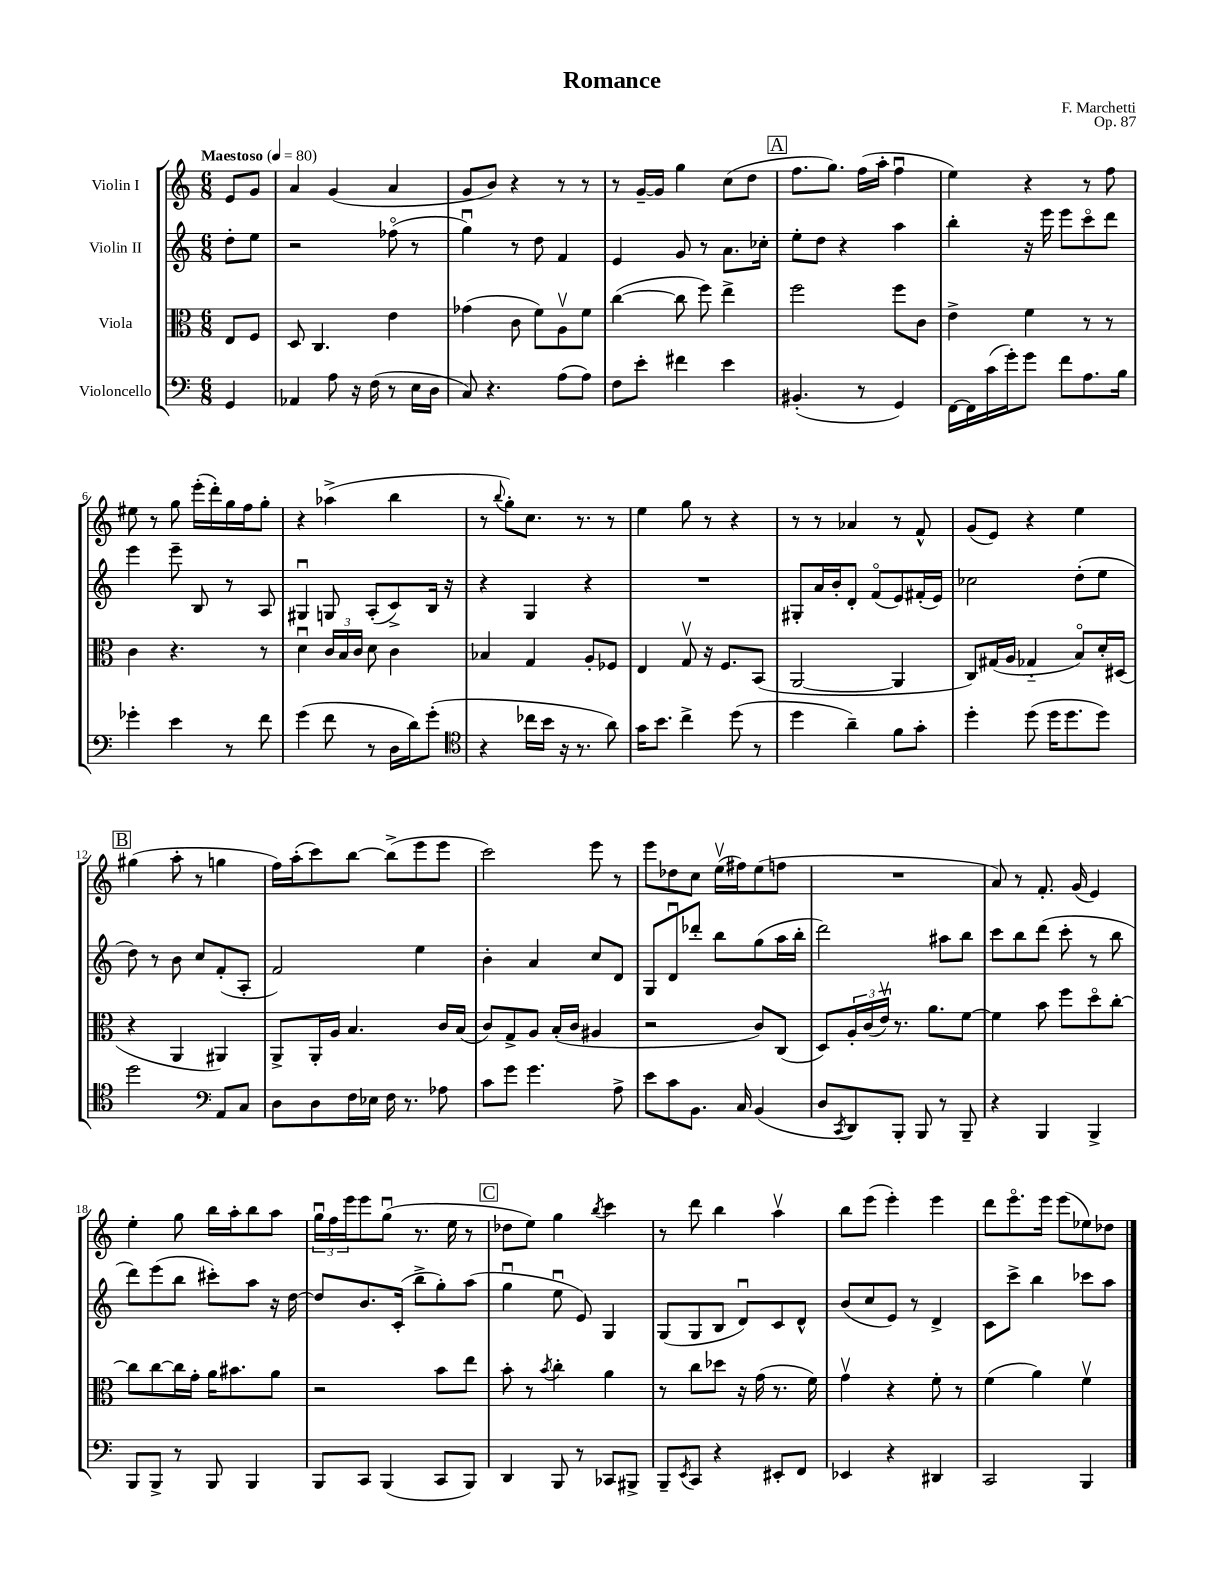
\header { title = "Romance" composer = "F. Marchetti" opus = "Op. 87" }
<<
\new StaffGroup <<
\new Staff = "s0" \with { instrumentName = "Violin I" } {
    \clef treble \key c \major \numericTimeSignature \time 6/8 \partial 4 \tempo "Maestoso" 4 = 80
    e'8 g'8 |
    a'4 g'4( a'4 |
    g'8 b'8) r4 r8 r8 |
    r8 g'16~-- g'16 g''4 c''8( d''8 |
    \mark \markup { \box "A" } f''8. g''8.) f''16( a''16-. f''4\downbow |
    e''4) r4 r8 f''8 |
    eis''8 r8 g''8 e'''16-.( d'''16-.) g''16 f''16 g''8-. |
    r4 aes''4->( b''4 |
    r8 \appoggiatura { b''8 } g''8-.) c''8. r8. r8 |
    e''4 g''8 r8 r4 |
    r8 r8 aes'4 r8 f'8-^ |
    g'8( e'8) r4 e''4 |
    \mark \markup { \box "B" } gis''4( a''8-. r8 g''4 |
    f''16) a''16-.( c'''8) b''8~ b''8->( e'''8 e'''8 |
    c'''2) e'''8 r8 |
    e'''8 des''8 c''8 e''16\upbow( fis''16) e''8( f''8 |
    R2. |
    a'8) r8 f'8.-. g'16( e'4) |
    e''4-. g''8 b''16 a''16-. b''8 a''8 |
    \tuplet 3/2 { g''16\downbow f''16 e'''16 } e'''8 g''8\downbow( r8. e''16 r8 |
    \mark \markup { \box "C" } des''8 e''8) g''4 \acciaccatura { b''8 } c'''4 |
    r8 d'''8 b''4 a''4\upbow |
    b''8 e'''8( e'''4-.) e'''4 |
    d'''8 e'''8.\flageolet e'''16 e'''8( ees''8) des''8 \bar "|." |
}
\new Staff = "s1" \with { instrumentName = "Violin II" } {
    \clef treble \key c \major \numericTimeSignature \time 6/8 \partial 4
    d''8-. e''8 |
    r2 fes''8\flageolet( r8 |
    g''4\downbow) r8 d''8 f'4 |
    e'4 g'8 r8 a'8. ces''16-. |
    \mark \markup { \box "A" } e''8-. d''8 r4 a''4 |
    b''4-. r16 e'''16 e'''8 c'''8\flageolet d'''8 |
    e'''4 e'''8-- b8 r8 a8 |
    gis4\downbow g8 a8-.( c'8->) b16 r16 |
    r4 g4 r4 |
    R2. |
    gis8-. a'16 b'16-. d'8-. f'8\flageolet( e'8) fis'16-.( e'16) |
    ces''2 d''8-.( e''8 |
    \mark \markup { \box "B" } d''8) r8 b'8 c''8 f'8-.( a8-. |
    f'2) e''4 |
    b'4-. a'4 c''8 d'8 |
    g8 d'8\downbow des'''8-. b''8 g''8( a''16 b''16-. |
    d'''2) ais''8 b''8 |
    c'''8 b''8 d'''8( c'''8-. r8 b''8 |
    d'''8) e'''8( b''8 cis'''8-.) a''8 r16 d''16~ |
    d''8 b'8. c'16-.( b''8-> g''8-.) a''8( |
    \mark \markup { \box "C" } g''4\downbow e''8\downbow e'8) g4 |
    g8( g8 b8 d'8\downbow) c'8 d'8-^ |
    b'8( c''8 e'8) r8 d'4-> |
    c'8 c'''8-> b''4 ces'''8 a''8 \bar "|." |
}
\new Staff = "s2" \with { instrumentName = "Viola" } {
    \clef alto \key c \major \numericTimeSignature \time 6/8 \partial 4
    e8 f8 |
    d8 c4. e'4 |
    ges'4( c'8 f'8) a8\upbow f'8 |
    c''4~( c''8 f''8) e''4-> |
    \mark \markup { \box "A" } f''2 f''8 c'8 |
    e'4-> f'4 r8 r8 |
    c'4 r4. r8 |
    d'4\downbow \tuplet 3/2 { c'16 b16 c'16 } d'8 c'4 |
    bes4 g4 a8-. fes8 |
    e4 g8\upbow r16 f8. b,8( |
    a,2~ a,4 |
    c8) gis16( a16 ges4-_ b8\flageolet) d'16-. dis16( |
    \mark \markup { \box "B" } r4 a,4 ais,4) |
    a,8-> a,16-. a16 b4. c'16 b16( |
    c'8) g8-> a8 b16-.( c'16 ais4 |
    r2 c'8) c8( |
    d8) \tuplet 3/2 { a16-. c'16( e'16\upbow) } r8. a'8. f'8~ |
    f'4 b'8 f''8 d''8\flageolet c''8~-. |
    c''8 c''8~ c''16 g'16-. a'16 bis'8. a'8 |
    r2 b'8 e''8 |
    \mark \markup { \box "C" } b'8-. r8 \acciaccatura { b'8 } c''4-. a'4 |
    r8 c''8 des''8 r16 g'16( r8. f'16) |
    g'4\upbow r4 f'8-. r8 |
    f'4( a'4) f'4\upbow \bar "|." |
}
\new Staff = "s3" \with { instrumentName = "Violoncello" } {
    \clef bass \key c \major \numericTimeSignature \time 6/8 \partial 4
    g,4 |
    aes,4 a8 r16 f16( r8 e16 d16 |
    c8) r4. a8( a8) |
    f8 e'8-. fis'4 e'4 |
    \mark \markup { \box "A" } bis,4.-.( r8 g,4) |
    f,16~ f,16 c'16( g'16-.) g'8 f'8 a8. b16 |
    ges'4-. e'4 r8 f'8 |
    g'4( f'8 r8 d16 d'16) g'8-.( |
    \clef tenor r4 ces''16 b'16 r16 r8. a'8) |
    g'16 b'8. c''4-> d''8( r8 |
    d''4 a'4--) f'8 g'8-. |
    d''4-. d''8( d''16 d''8. d''8) |
    \mark \markup { \box "B" } d''2 \clef bass a,8 c8 |
    d8 d8 f16 ees16 f16 r8. aes8 |
    c'8 g'8 g'4. a8-> |
    e'8 c'8 b,8. c16 b,4( |
    d8 \acciaccatura { c,8 } d,8) b,,8-. b,,8 r8 b,,8-- |
    r4 b,,4 b,,4-> |
    b,,8 b,,8-> r8 b,,8 b,,4 |
    b,,8 c,8 b,,4( c,8 b,,8) |
    \mark \markup { \box "C" } d,4 b,,8 r8 ces,8 bis,,8-> |
    b,,8-- \acciaccatura { e,8 } c,8 r4 eis,8-. f,8 |
    ees,4 r4 dis,4 |
    c,2 b,,4 \bar "|." |
}
>>
>>
